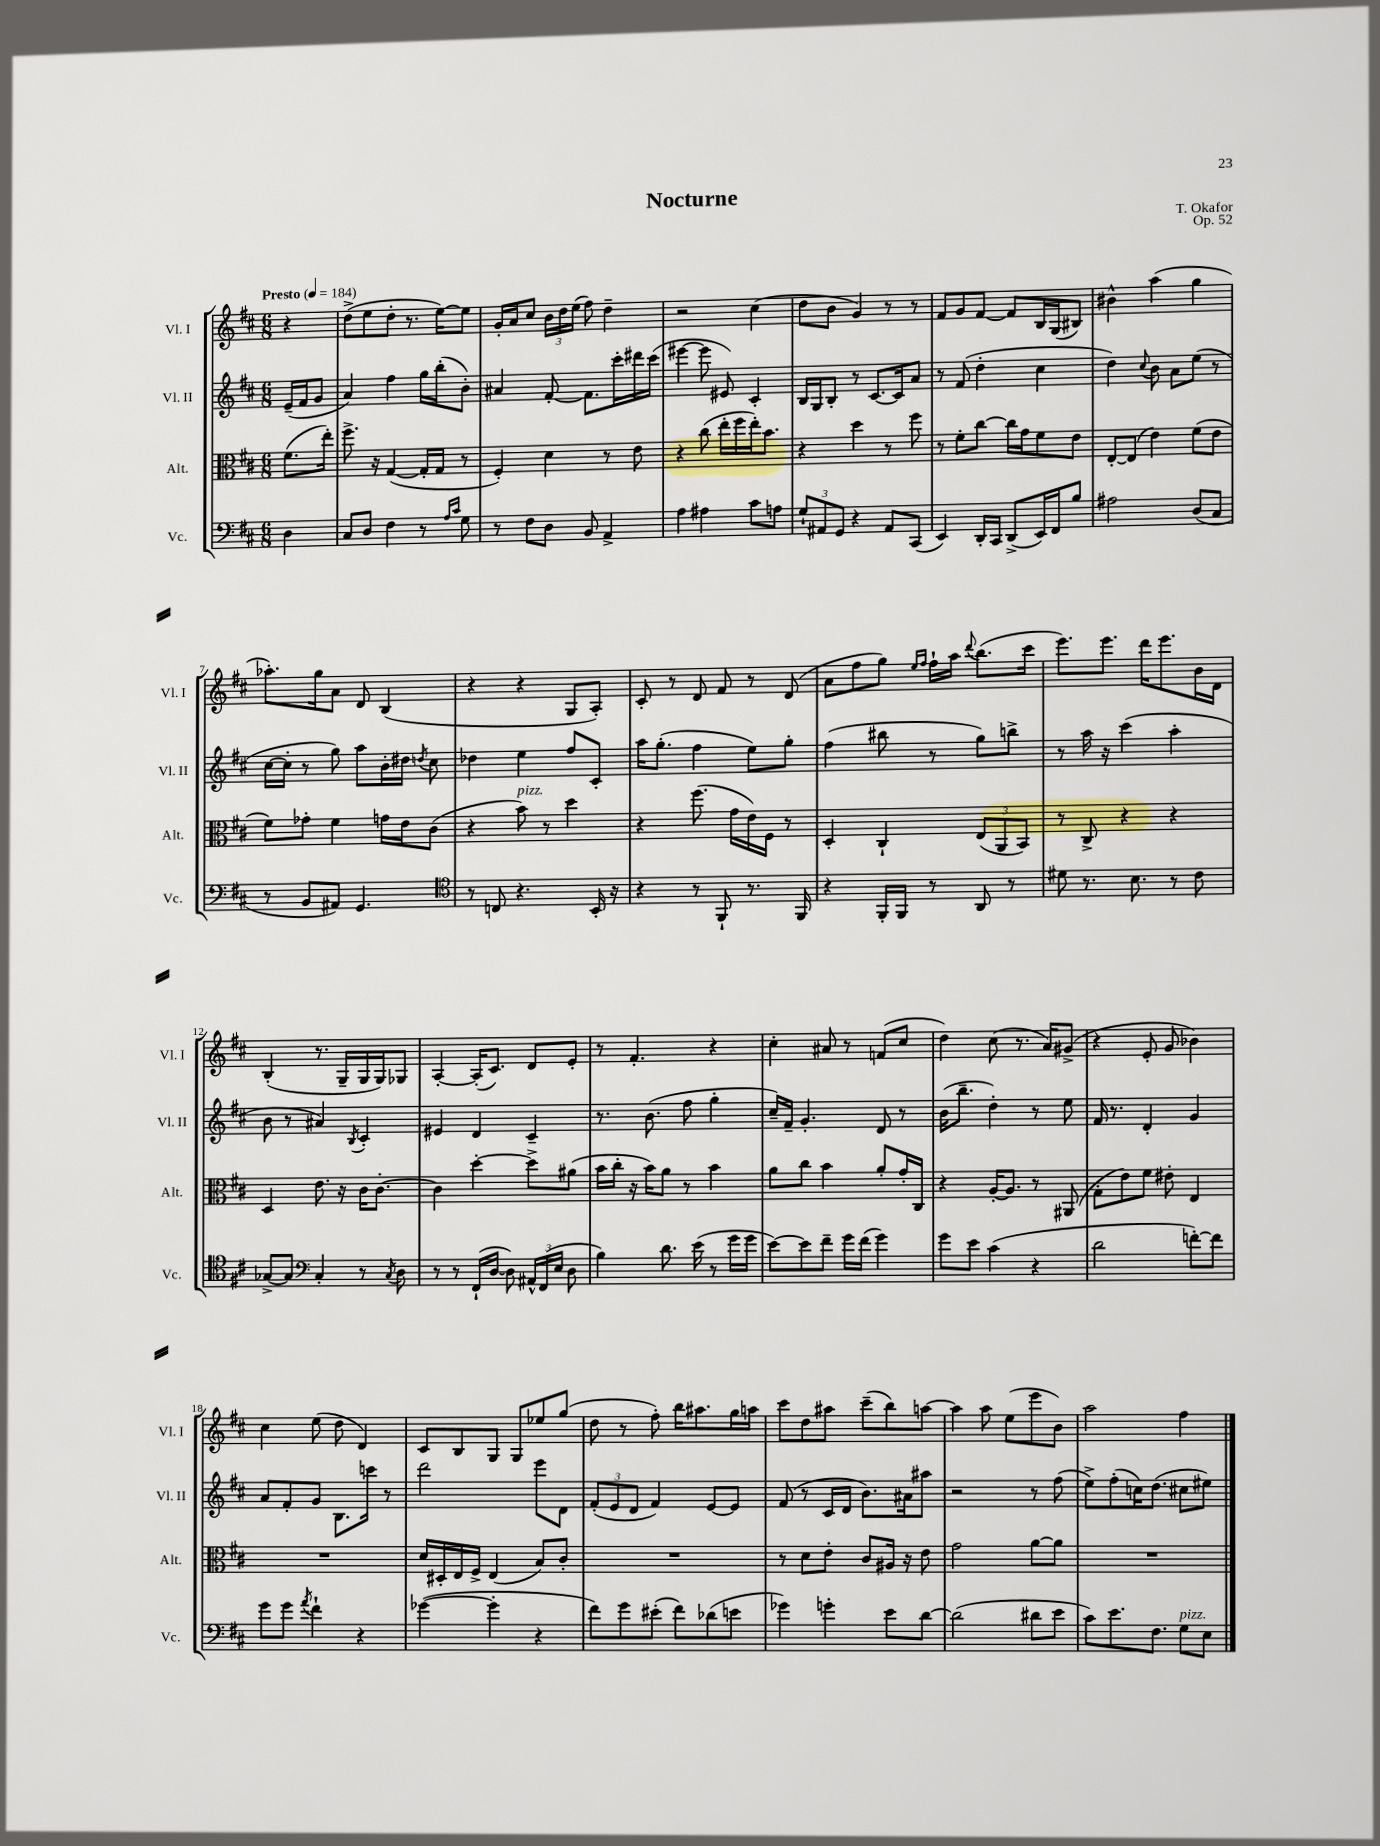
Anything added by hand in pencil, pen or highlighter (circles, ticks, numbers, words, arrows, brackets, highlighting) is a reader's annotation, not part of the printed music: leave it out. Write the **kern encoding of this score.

**kern	**kern	**kern	**kern
*part4	*part3	*part2	*part1
*staff4	*staff3	*staff2	*staff1
*I"Vc.	*I"Alt.	*I"Vl. II	*I"Vl. I
*I'Vc.	*I'Alt.	*I'Vl. II	*I'Vl. I
*clefF4	*clefC3	*clefG2	*clefG2
*k[f#c#]	*k[f#c#]	*k[f#c#]	*k[f#c#]
*M6/8	*M6/8	*M6/8	*M6/8
*MM184	*MM184	*MM184	*MM184
=	=	=	=
!	!	!	!LO:TX:a:B:t=Presto
4D\	(8.f#\L	(16e~/LL	4r
.	.	16f#/J	.
.	.	8g/J	.
.	16ee'\Jk)	.	.
=1	=1	=1	=1
8C#/L	8.ff#^\	4a/)	(8dd^\L
8D/J	.	.	8ee\
.	16r	.	.
4F#\	([4G/	4ff#\	8dd'\J
.	.	.	8.r
8r	16G'/LL]	16gg\LL	.
.	16G/JJ	(16bb'\J	[16ee\KL)
16qqA/LL	.	.	.
16qqc#/JJ	.	.	.
8G\	8r	8b'\J)	8ee\J]
=2	=2	=2	=2
8r	4F#'/)	4a#X/	16g'/LL
.	.	.	16a/J
8F#\L	.	.	8cc#/J
8D\J	4d\	[8f#'/	24b\LL
.	.	.	24dd\
.	.	.	(24ee\JJ
8BB/	.	8.f#\L]	8ff#\)
4AA^/	8r	.	4dd~\
.	.	16ccc#'\L	.
.	8e\	16ddd#X\	.
.	.	(16ccc#\JJ	.
=3	=3	=3	=3
4A\	4r	[4eee#X\	2r
4A#X\	(8cc#\	8eee#\]	.
.	16ee'\LL	8e#X/)	.
.	16ff#\	.	.
8c#\L	16ee'\J)	4c#'/	(4cc#\
.	8.b\J	.	.
8An\J	.	.	.
=4	=4	=4	=4
12G`/L	4r	16B/LL	8dd\L
.	.	16G/J	.
12AA#X/	.	.	.
.	.	8B'/J	8b\J
12GG/J	.	.	.
4r	4dd\	8r	4g/)
.	.	[8.c#/L	.
8AA#/L	8r	.	8r
.	.	16c#/k]	.
(8CC#/J	8ff#\	8a/J	8r
=5	=5	=5	=5
4EE/)	8r	8r	8f#/L
.	8f#'\L	(8f#/	8g/
16DD'/LL	[8cc#\J	4dd'\	[8f#/J
16CC#/JJ	.	.	.
(8DD^/L	16cc#\LL]	.	8f#/L]
.	16g\J	.	.
16EE/L)	8f#\	4cc#\	16B/L
16FF#/J	.	.	(16G/J
8B/J	8e\J	.	8B#X/J)
=6	=6	=6	=6
2A#X\	[8E'/L	4dd\)	4b#X^^\
.	(8E/J]	.	.
.	.	8qqcc#/	.
.	4e\)	8b\	(4aa\
.	.	8a\L	.
(8D/L	(8f#\L	(8ee\J	4gg\
8C#/J	8e\J	8r	.
!!LO:LB:g=z
=7	=7	=7	=7
8r	8f#\L)	[16cc#\LL	8.aa-X'\L)
.	.	16cc#'\JJ]	.
8BB/L	8g-X'\J	8r	.
.	.	.	16gg\k
8AA#X/J)	4f#\	8gg\)	8a\J
4.GG/	.	8aa\L	8d/
.	16gn\LL	16b'\L	(4B/
.	16e\J	16dd#X\JJ	.
.	.	8qddn/	.
.	(8c#\J	8cc#\	.
=8	=8	=8	=8
*clefC4	*	*	*
8r	4r	4dd-X\	4r
8Cn/	.	.	.
!	!LO:TX:a:i:t=pizz.	!	!
4.r	8b\)	4ee\	4r
.	8r	.	.
.	4dd\	8ff#/L	8G/L
16BB'/	.	8c#'/J	8A'/J)
16r	.	.	.
=9	=9	=9	=9
4r	4r	16aa\KL	8c#'/
.	.	(8.gg'\J	.
.	.	.	8r
8r	(8.ff#\	4ff#\	8d/
8FF#`/	.	.	8f#/
.	16g\LL	.	.
8.r	16e\)	8ee\L)	8r
.	16F#\JJ	.	.
.	8r	8gg'\J	(8d/
16FF#/	.	.	.
=10	=10	=10	=10
4r	4D'/	(4ff#\	8a\L
.	.	.	8ff#\
16FF#'/LL	4C#`/	8bb#X\	8gg\J)
16FF#/JJ	.	.	.
.	.	.	16qqee/LL
.	.	.	16qqff#/JJ
8r	.	8r	16ff#`\LL
.	.	.	16aa\JJ
.	.	.	8qqddd/
8AA/	(12E/L	8gg\L)	(8.bb\L
.	12AA/	.	.
8r	.	8bbn^\J	.
.	12BB/J)	.	.
.	.	.	16ccc#\Jk
=11	=11	=11	=11
8d#X\	8r	8r	8.eee\L)
8.r	8C#^/	16aa\	.
.	.	16r	8.eee\J
.	4r	(4ccc#\	.
8.B\	.	.	.
.	.	.	16ddd\KL
.	.	.	8.eee\
8r	4r	4aa'\	.
8c#\	.	.	16b\L
.	.	.	16d\JJ
!!LO:LB:g=z
=12	=12	=12	=12
[8G-X^/L	4D/	8b\	(4B'/
8G-/J]	.	8r	.
*clefF4	*	*	*
4C#'/	8.e\	4a#X/)	8.r
.	16r	.	16G~/LL
.	.	8qB/	.
8r	16c#\KL	4c#'/	16G/
.	[8.c#'\J	.	16G/J)
8qC#/	.	.	.
8D\	.	.	8G-X/J
=13	=13	=13	=13
8r	4c#\]	4e#X/	[4A'/
8r	.	.	.
(16FF#`/LL	[4dd'\	4d/	(16A'/KL]
[16D/JJ	.	.	8.c#/J)
8D\])	.	.	.
24AA#X^^/LL	8dd^\L]	4c#~/	8d/L
(24FF#/	.	.	.
24E/JJ	.	.	.
8D\	(8a#X\J	.	8e'/J
=14	=14	=14	=14
4B\)	16b\LL	8.r	8r
.	16cc#'\JJ	.	.
.	16r	.	4.f#'/
.	16b\KL)	(8.b\	.
8.d\	8a\J	.	.
.	8r	8ff#\	.
(16e\	.	.	.
8r	4b\	4gg'\	4r
16g\LL	.	.	.
16g\JJ	.	.	.
=15	=15	=15	=15
[8e\L)	8a\L	16cc#~/LL)	4cc#'\
.	.	16f#~/JJ	.
8e\]	8cc#\J	4.g'/	.
8f#~\J	4b\	.	8a#X/
16g\LL	.	.	8r
(16f#\JJ	.	.	.
4g\)	8a'/L	8d/	(8fn/L
.	16g'/L	8r	8cc#/J
.	16C#/JJ	.	.
=16	=16	=16	=16
8g\L	4r	(16b\KL	4dd\)
.	.	8.bb~\J	.
8e\J	.	.	.
(4c#\	[16A'/KL	4dd'\)	(8cc#\
.	8.A/J]	.	.
.	.	.	8.r
4r	8r	8r	.
.	.	.	16a/KL)
.	(8AA#X/	8ee\	(8g#X^/J
=17	=17	=17	=17
2d\	8G'\L	16f#/	4r
.	.	8.r	.
.	8e\)	.	.
.	8f#\J	4d'/	8e'/
.	8e#X'\	.	8g/
[8fn'\L)	4E/	4g/	4b-X\)
8f\J]	.	.	.
!!LO:LB:g=z
=18	=18	=18	=18
8g\L	2.r	8a/L	4cc#\
8g\J	.	8f#'/	.
8qa/	.	.	.
4f#`\	.	8g/J	(8ee\
.	.	8.B\L	8dd\
4r	.	.	4d/)
.	.	16cccn\Jk	.
.	.	8r	.
=19	=19	=19	=19
([4g-X\	16d/LL	2ddd\	8c#/L
.	16D#X'/	.	.
.	16E/	.	8B/
.	16F#^/JJ	.	.
4g-'\]	(4E/	.	8G/J
.	.	.	8G/L
4r	8B/L)	8eee\L	8ee-X/
.	8c#'/J	8d\J	(8gg/J
=20	=20	=20	=20
8f#\L)	2.r	(12f#'/L	8dd\
.	.	12e/	.
8g\	.	.	8r
.	.	12d/J	.
(8e#X'\J	.	4f#/)	8ff#'\)
8f#\L)	.	.	16bb\KL
.	.	.	8.aa#X\
(8d-X\	.	[8e/L	.
8en\J	.	8e/J]	16gg\L
.	.	.	16aan\JJ
=21	=21	=21	=21
4g-X\)	8r	(8f#/	8ccc#\L
.	8d\L	8r	8dd\
4gn'\	8e'\J	16c#/LL	8aa#X\J
.	.	16d/JJ	.
.	8c#/L	8.b\L)	(8ccc#~\L
8e\L	16A#X/Jk	.	8bb\)
.	16r	16a#X\k	.
[8d\J	8e\	8aa#X\J	[8aan\J
=22	=22	=22	=22
(2d\]	2g\	2r	4aa\]
.	.	.	8aa\
.	.	.	(8ee\L
8d#X\L	[8a\L	8r	8eee\
8e\J	8a\J]	(8ff#\	8b\J)
=23	=23	=23	=23
8c#\L)	2.r	8ee^\L)	2aa\
8.e\	.	(8ff#'\	.
.	.	16ccn\K)	.
8.F#\J	.	(8.dd\J	.
!LO:TX:a:i:t=pizz.	!	!	!
8G\L	.	8cc#X\L	4ff#\
8E\J	.	8ee#X\J)	.
==	==	==	==
*-	*-	*-	*-
